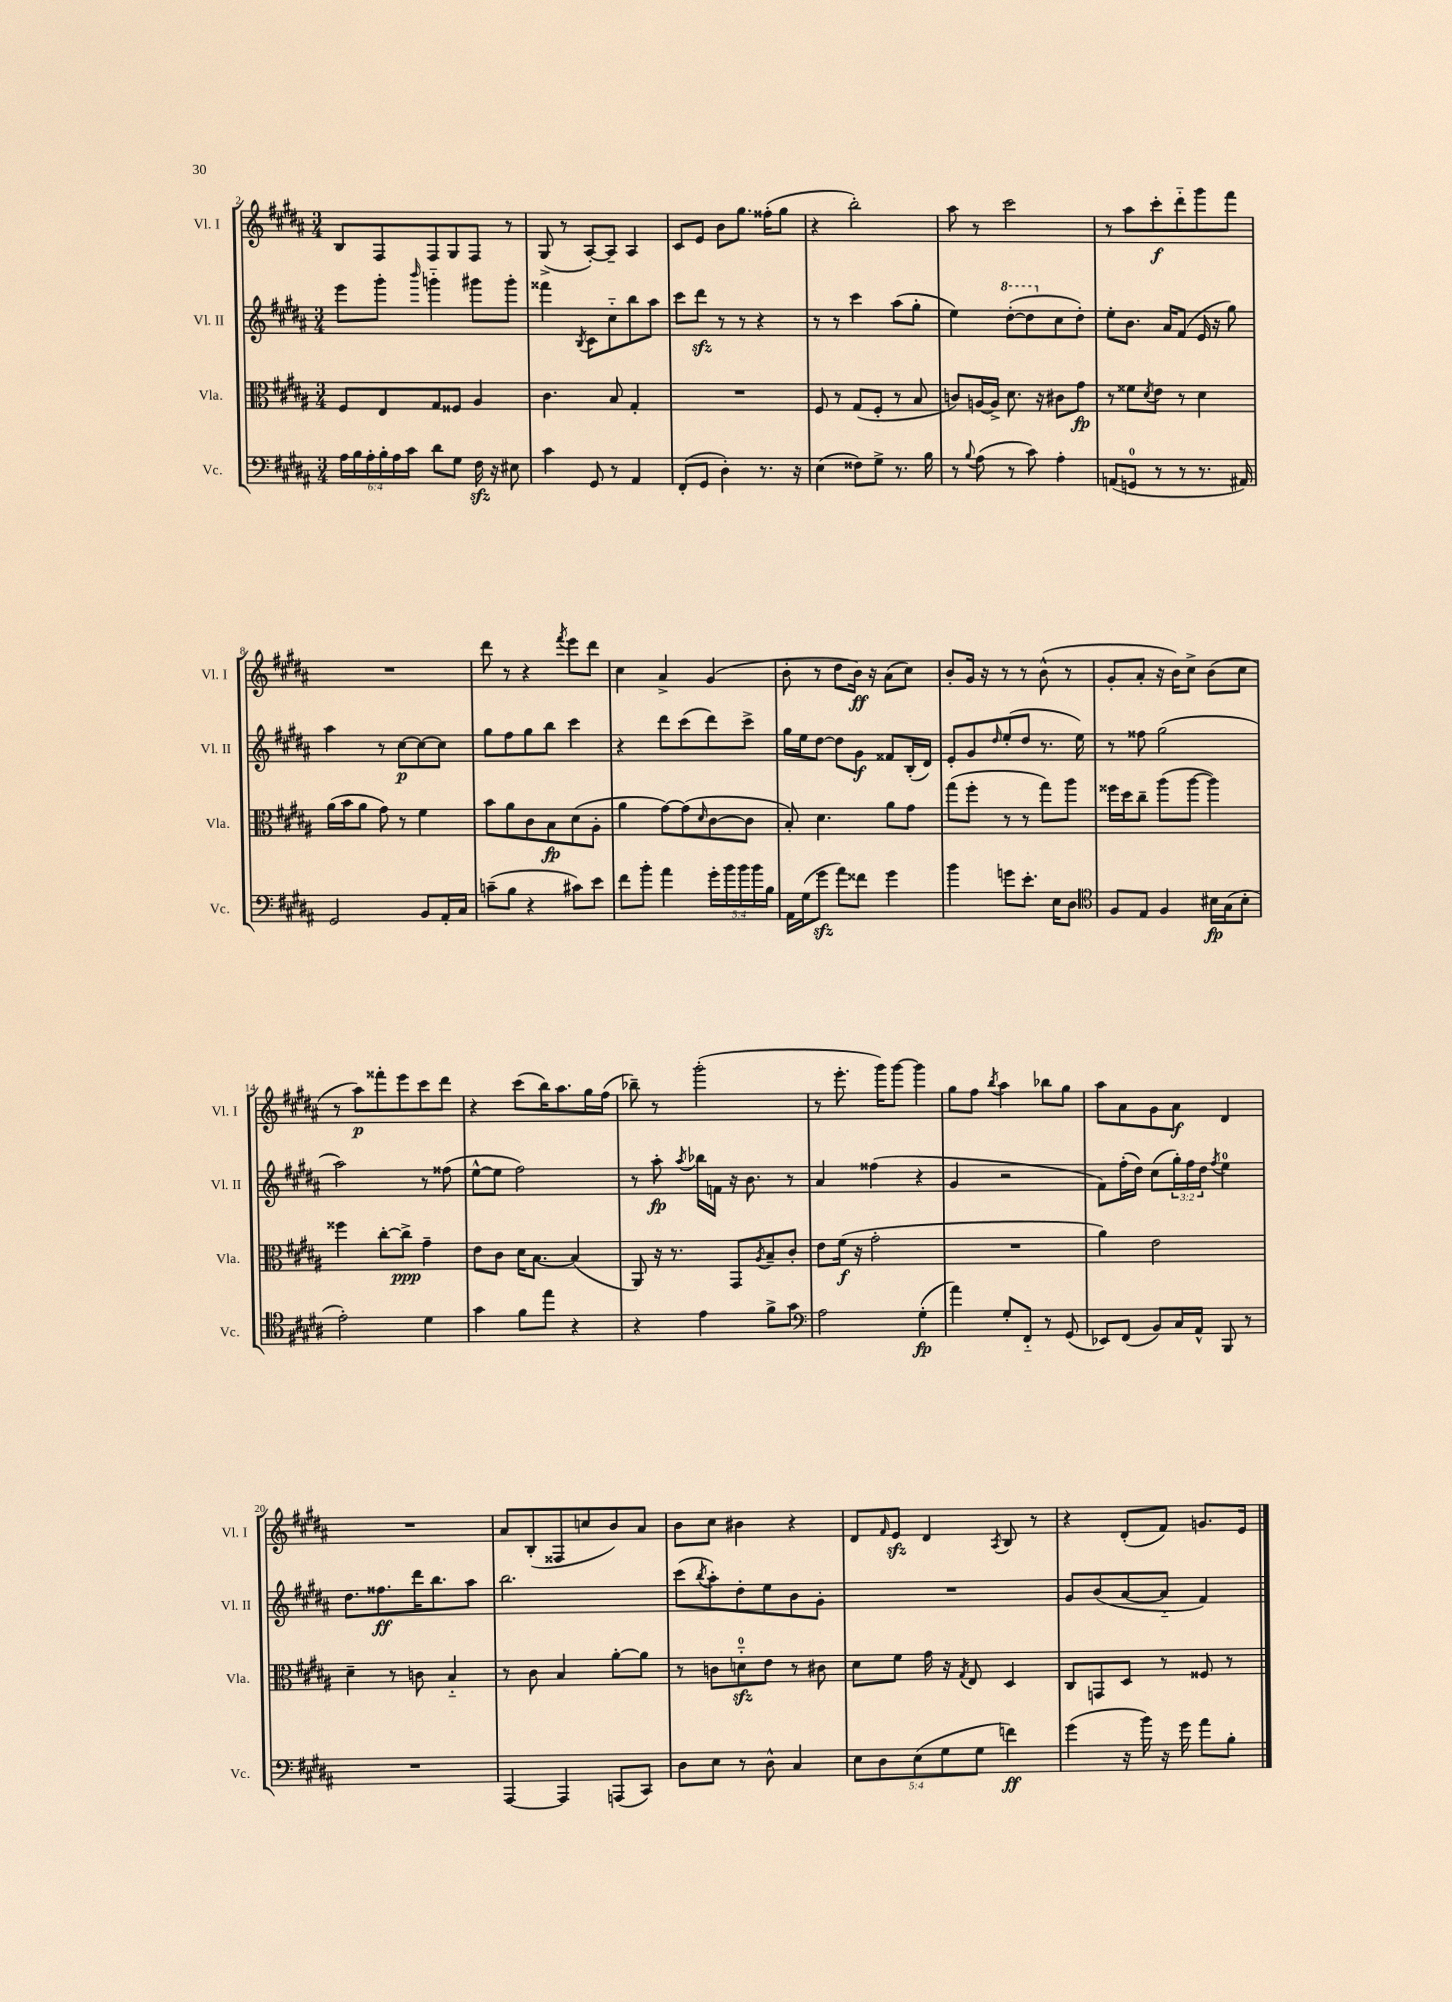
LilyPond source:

<<
\new StaffGroup <<
\new Staff = "s0" \with { instrumentName = "Vl. I" shortInstrumentName = "Vl. I" } {
    \clef treble \key b \major \numericTimeSignature \time 3/4
    b8 fis8 fis8 gis8 fis8 r8 |
    gis8->( r8 ais8~-.) ais8-- ais4 |
    cis'8 e'8 b'8 gis''8. fisis''16-.( gis''8 |
    r4 b''2-.) |
    ais''8 r8 cis'''2 |
    r8 ais''8 cis'''8-.\f dis'''8-_ gis'''8 fis'''8 |
    R2. |
    dis'''8 r8 r4 \acciaccatura { fis'''8 } e'''8 dis'''8 |
    cis''4 ais'4-> gis'4( |
    b'8-. r8 dis''8 b'16\ff) r16 ais'8( cis''8) |
    b'8-. gis'16 r16 r8 r8 b'8-^( r8 |
    gis'8-. ais'8-. r16 b'16) cis''8-> b'8( cis''8 |
    r8 ais''8\p) fisis'''8-. e'''8 cis'''8 dis'''8 |
    r4 cis'''8( b''16) ais''8. gis''16 fis''16( |
    bes''8--) r8 gis'''2-.( |
    r8 e'''8.-. gis'''16) gis'''8~ gis'''4 |
    gis''8 fis''8 \acciaccatura { b''8 } ais''4 bes''8 gis''8 |
    ais''8 ais'8 gis'8 ais'8\f dis'4 |
    R2. |
    ais'8 b8-.( fisis8 c''8 b'8) ais'8 |
    b'8 cis''8 bis'4 r4 |
    dis'8 \grace { fis'16 } e'8\sfz dis'4 \acciaccatura { ais8 } b8 r8 |
    r4 dis'8-.( fis'8) g'8. e'16 \bar "|." |
}
\new Staff = "s1" \with { instrumentName = "Vl. II" shortInstrumentName = "Vl. II" } {
    \clef treble \key b \major \numericTimeSignature \time 3/4 \override Staff.TupletNumber.text = #tuplet-number::calc-fraction-text
    e'''8 gis'''8-. \grace { b'''16 } g'''4-_ gis'''8 gis'''8-. |
    fisis'''4 \acciaccatura { b8 } cis'8 cis''8-_ b''8 ais''8 |
    cis'''8 dis'''8\sfz r8 r8 r4 |
    r8 r8 cis'''4 ais''8( gis''8-. |
    e''4) \ottava #1 dis'''8~-.( dis'''8 \ottava #0 cis''8 dis''8-.) |
    e''8-. b'8. ais'16 fis'8( e'16 r16 gis''8) |
    ais''4 r8 cis''8~\p cis''8~ cis''8 |
    gis''8 fis''8 gis''8 b''8 cis'''4 |
    r4 dis'''8 cis'''8( dis'''8) cis'''8-> |
    gis''16 e''16 dis''8~ dis''8 gis'8\f fisis'8 b16-.( dis'16) |
    e'8-. gis'8 \grace { dis''16 } e''8-.( dis''8 r8. e''16) |
    r8 fisis''8 gis''2( |
    ais''2) r8 fisis''8( |
    e''8~-^ e''8 fis''2) |
    r8 ais''8-.\fp \acciaccatura { ais''8 } bes''16 f'16 r16 b'8. r8 |
    ais'4 fisis''4( r4 |
    gis'4 r2 |
    fis'8) fis''16-.( dis''16) cis''8( \tuplet 3/2 { gis''16-.) fis''16 dis''16 } \acciaccatura { fis''8 } e''4-0 |
    dis''8. fisis''8.\ff dis'''16 b''8. ais''8 |
    b''2. |
    cis'''8( \acciaccatura { b''8 } ais''8-.) dis''8-. e''8 b'8 gis'8-. |
    R2. |
    gis'8 b'8( ais'8~ ais'8-_ fis'4) \bar "|." |
}
\new Staff = "s2" \with { instrumentName = "Vla." shortInstrumentName = "Vla." } {
    \clef alto \key b \major \numericTimeSignature \time 3/4
    fis8 e8 gis8 fisis8 ais4 |
    cis'4. b8 gis4-. |
    R2. |
    fis8 r8 gis8( fis8-. r8 b8 |
    c'8) a16~ a16-> dis'8. r16 cis'8 gis'8\fp |
    r8 fisis'8 \acciaccatura { dis'8 } e'8 r8 dis'4 |
    ais'16( b'16 ais'8 gis'8) r8 fis'4 |
    b'8 ais'8 cis'8 b8\fp dis'8( ais8-. |
    ais'4 gis'8~) gis'8( \grace { dis'16 } cis'8~ cis'8 |
    b8-.) dis'4. ais'8 gis'8 |
    gis''8( fis''8-. r8 r8 gis''8) ais''8 |
    fisis''16 dis''16 cis''8-- ais''8( ais''8~ ais''4) |
    fisis''4 cis''8~-. cis''8->\ppp gis'4-- |
    e'8 cis'8 dis'16 b8.~ b4( |
    ais,8) r16 r8. gis,8 \acciaccatura { ais8 } b8-- cis'8-. |
    e'8 fis'16\f( r16 gis'2-. |
    R2. |
    ais'4) e'2 |
    dis'4-- r8 c'8 b4-_ |
    r8 cis'8 b4 ais'8~-. ais'8 |
    r8 c'8 d'8-0-_\sfz e'8 r8 cis'8 |
    dis'8 fis'8 gis'16 r16 \acciaccatura { gis8 } e8 dis4 |
    cis8 g,8 dis8 r8 fisis8 r8 \bar "|." |
}
\new Staff = "s3" \with { instrumentName = "Vc." shortInstrumentName = "Vc." } {
    \clef bass \key b \major \numericTimeSignature \time 3/4 \override Staff.TupletNumber.text = #tuplet-number::calc-fraction-text
    \tuplet 6/4 { ais16 b16 ais16-. b16-. ais16 cis'16 } dis'8 gis8 fis16\sfz r16 eis8 |
    cis'4 gis,8 r8 ais,4 |
    fis,8-.( gis,8 dis4-.) r8. r16 |
    e4( fisis8) gis8-> r8. b16 |
    r8 \appoggiatura { b8 } ais8( r8 cis'8) ais4-. |
    a,8( g,8-0 r8 r8 r8. ais,16) |
    gis,2 b,8 ais,16-. cis16 |
    c'8--( b8 r4 cis'8) e'8 |
    fis'8 b'8-. ais'4 \tuplet 5/4 { gis'16-. b'16 b'16 b'16 b16 } |
    ais,16 gis16( gis'8\sfz ais'8) fisis'8 gis'4 |
    b'4 g'8 e'8.-. e16 dis8 |
    \clef tenor fis8 e8 fis4 bis16\fp gis16( bis8-. |
    e'2-.) dis'4 |
    gis'4 fis'8 e''8 r4 |
    r4 e'4 fis'8-> gis'8 |
    \clef bass ais2 gis4-.\fp( |
    ais'4) gis8-. fis,8-_ r8 gis,8( |
    ees,8) fis,8( b,8) cis16 ais,16-^ b,,8 r8 |
    R2. |
    ais,,4~ ais,,4 a,,8( cis,8) |
    dis8 e8 r8 dis8-^ cis4 |
    \tuplet 5/4 { e8 dis8 e8( gis8 gis8 } f'4\ff) |
    gis'4( r16 b'16) r16 gis'16 ais'8 b8-. \bar "|." |
}
>>
>>
\layout { \context { \Score currentBarNumber = #2 } }
